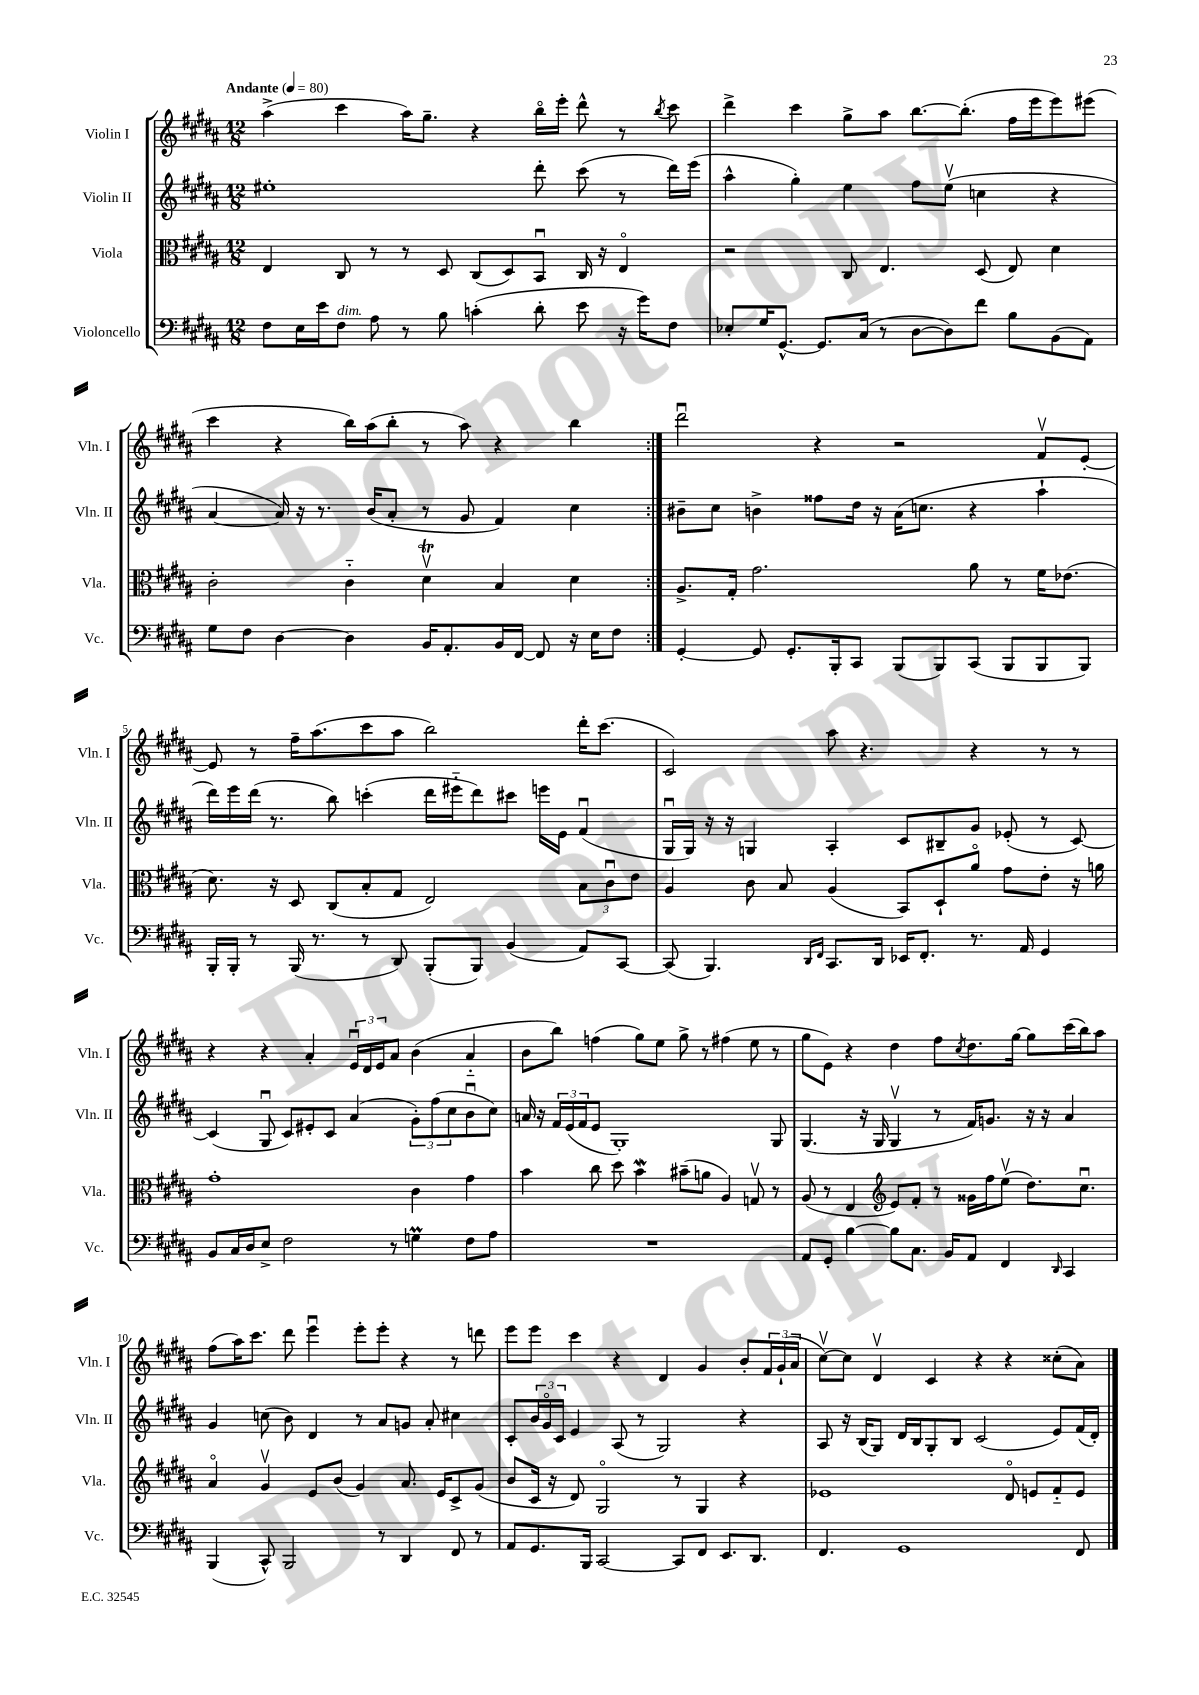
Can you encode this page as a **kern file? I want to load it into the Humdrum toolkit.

**kern	**kern	**kern	**kern
*part4	*part3	*part2	*part1
*staff4	*staff3	*staff2	*staff1
*I"Violoncello	*I"Viola	*I"Violin II	*I"Violin I
*I'Vc.	*I'Vla.	*I'Vln. II	*I'Vln. I
*clefF4	*clefC3	*clefG2	*clefG2
*k[f#c#g#d#a#]	*k[f#c#g#d#a#]	*k[f#c#g#d#a#]	*k[f#c#g#d#a#]
*M12/8	*M12/8	*M12/8	*M12/8
*MM80	*MM80	*MM80	*MM80
=1	=1	=1	=1
!	!	!	!LO:TX:a:B:t=Andante
8F#\L	4E/	1ee#X'	(4aa#^\
16E\L	.	.	.
16e\J	.	.	.
!LO:TX:a:i:t=dim.	!	!	!
8F#\J	8C#/	.	4ccc#\
8A#\	8r	.	.
8r	8r	.	16aa#\KL)
.	.	.	8.gg#~\J
8B\	8D#/	.	.
(4cn'\	(8C#/L	.	4r
.	8D#/)	.	.
8d#'\	8BBu/J	8ddd#'\	16bb\LL
.	.	.	16eee'\JJ
8e\	16C#/	(8ccc#\	8ddd#^^\
.	16r	.	.
16r	4E/	8r	8r
16g#\KL)	.	.	.
.	.	.	8qbb/
8F#\J	.	16ddd#\LL)	8ccc#\
.	.	(16eee\JJ	.
=2	=2	=2	=2
8E-X'/L	2r	4aa#^^\	4ddd#^\
16G#/K	.	.	.
[8.GG#^^/J	.	.	.
.	.	4gg#'\)	4ccc#\
8.GG#/L]	.	.	.
.	8C#/	4ee\	8gg#^\L
(16C#/Jk	.	.	.
8r	4.E/	.	8aa#\J
[8D#\L	.	8ff#\L	[8.bb\L
8D#\])	.	(8eev\J	.
.	.	.	(8.bb'\J]
8f#\J	(8D#/	4ccn\	.
8B\L	8E/)	.	16ff#\LL
.	.	.	16eee\J
(8BB\	4d#\	4r	8eee\)
8AA#\J)	.	.	(8eee#X\J
!!LO:LB:g=z
=3	=3	=3	=3
8G#\L	2c#'\	[4a#/	4ccc#\
8F#\J	.	.	.
[4D#\	.	16a#/])	4r
.	.	16r	.
.	.	8.r	.
4D#\]	4c#\	.	16bb\LL)
.	.	(16b/KL	(16aa#\J
.	.	8a#'/J	8bb'\J
16BB/KL	4d#tv\	8r	8r
8.AA#'/	.	.	.
.	.	8g#/	8aa#\)
16BB/L	4B/	4f#/)	4r
[16FF#/JJ	.	.	.
8FF#/]	.	.	.
16r	4d#\	4cc#\	4bb\
16E\KL	.	.	.
8F#\J	.	.	.
=4:|!	=4:|!	=4:|!	=4:|!
[4GG#'/	8.A#^/L	8b#X~\L	2ddd#u\
.	.	8cc#\J	.
.	16G#'/Jk	.	.
8GG#/]	2.g#\	4bn^\	.
8.GG#'/L	.	.	.
.	.	8ff##X\L	4r
16BBB'/k	.	.	.
8CC#/J	.	16dd#\Jk	.
.	.	16r	.
(8BBB/L	.	(16a#\KL	2r
.	.	8.ccn\J	.
8BBB/)	.	.	.
(8CC#/J	8a#\	4r	.
8BBB/L	8r	.	.
8BBB/	16f#\KL	4aa#`\	8f#v/L
.	(8.e-X\J	.	.
8BBB/J)	.	.	[8e'/J
!!LO:LB:g=z
=5	=5	=5	=5
16BBB'/LL	8.d#\)	16ddd#\LL)	8e/]
16BBB'/JJ	.	16eee\	.
8r	.	(16ddd#\JJ	8r
.	16r	8.r	.
(16BBB/	8D#/	.	16ff#~\KL
8.r	.	.	(8.aa#\
.	(8C#/L	8bb\)	.
8r	8B'/	(4cccn'\	8ccc#\
8DD#/)	8G#/J	.	8aa#\J
(8BBB'/L	2E/)	16ddd#\LL	2bb\)
.	.	16eee#X\J	.
8BBB/J)	.	8ddd#\)	.
(4BB/	.	8ccc#X\J	.
.	.	16eeen\LL	.
.	.	16e\JJ	.
8AA#/L)	12B\L	(4f#u/	16ddd#'\KL
.	.	.	(8.ccc#\J
.	12c#u\	.	.
[8CC#/J	.	.	.
.	12e\J	.	.
=6	=6	=6	=6
(8CC#/]	4A#/	16G#u/LL	2c#/)
.	.	16G#/JJ)	.
4.BBB/)	.	16r	.
.	.	16r	.
.	8c#\	4Gn/	.
.	8B/	.	.
16qqDD#/LL	.	.	.
16qqFF#/JJ	.	.	.
8.CC#/L	(4A#/	4A#'/	8aa#\
.	.	.	4.r
16DD#/Jk	.	.	.
16EE-X/KL	8BB/L)	8c#/L	.
8.FF#'/J	.	.	.
.	8D#`/	8B#X~/	.
8.r	8a#/J	8g#/J	4r
.	8g#\L	(8e-X'/	.
16AA#/	.	.	.
4GG#/	8e'\J	8r	8r
.	16r	[8c#/)	8r
.	16an\	.	.
!!LO:LB:g=z
=7	=7	=7	=7
8BB/L	1g#'	(4c#/]	4r
16C#/L	.	.	.
16D#/J	.	.	.
8E^/J	.	8G#u/	4r
2F#\	.	8c#/L)	.
.	.	8e#X'/	4a#'/
.	.	8c#/J	.
.	.	(4a#/	24eu/LL
.	.	.	24d#/
.	.	.	24e/J
8r	.	.	8a#/J
4GnM\	4c#\	12g#'\L)	(4b\
.	.	(12ff#\	.
.	.	12cc#\	.
8F#\L	4g#\	8bu\	4a#/
8A#\J	.	8cc#\J)	.
=8	=8	=8	=8
1.r	4b\	16an/	8b\L
.	.	16r	.
.	.	24f#/LL	8bb\J)
.	.	(24e/	.
.	.	24f#/J	.
.	8cc#\	8e/J	(4ffn\
.	8dd#\	1G#')	.
.	4bw\	.	8gg#\L)
.	.	.	8ee\J
.	(8b#X~\L	.	8gg#^\
.	8an\J	.	8r
.	4A#/)	.	(4ff#X\
.	8Gnv/	.	8ee\
.	8r	8G#/	8r
=9	=9	=9	=9
8AA#/L	(8A#/	(4.G#/	8gg#\L
8GG#'/J	8r	.	8e\J)
[4B\	4E/	.	4r
.	.	16r	.
.	.	16G#/	.
*	*clefG2	*	*
8B\L]	8e/L)	4G#v/	4dd#\
8.C#\J	8f#'/J	.	.
.	8r	8r	8ff#\L
16BB/KL	.	.	.
.	.	.	8qcc#/
8AA#/J	16g##X\LL	16f#/KL)	8.dd#\
.	16ff#\J	8.gn/J	.
4FF#/	(8eev\J	.	.
.	.	.	[16gg#\Jk
.	8.dd#\L)	16r	8gg#\L]
.	.	16r	.
16qqDD#/	.	.	.
4CC#/	.	4a#/	(16ccc#\L
.	8.cc#u\J	.	16bb\J)
.	.	.	8aa#\J
!!LO:LB:g=z
=10	=10	=10	=10
(4BBB/	4a#/	4g#/	(8ff#\L
.	.	.	16aa#\K)
.	.	.	8.ccc#\J
8CC#^^/)	4g#v/	(8ccn\	.
2BBB/	.	8b\)	8ddd#\
.	8e/L	4d#/	4eeeu\
.	(8b/J	.	.
.	4g#/)	8r	8eee'\L
8r	.	8a#/L	8eee'\J
4DD#/	8.a#/	8gn/J	4r
.	.	8a#'/	.
.	16e/KL	.	.
8FF#/	8c#^/	4cc#X\	8r
8r	(8g#/J	.	8dddn\
=11	=11	=11	=11
8AA#/L	8b/L	8c#'/L	8eee\L
8.GG#/	16c#/Jk	24b/L	8eee\J
.	.	24g#/	.
.	16r	.	.
.	.	24c#/JJ	.
.	8d#/)	4e/	4ccc#\
16BBB/Jk	.	.	.
[2CC#/	2G#/	.	.
.	.	(8A#/	4r
.	.	8r	.
.	.	2G#/)	4d#/
8CC#/L]	8r	.	.
8FF#/J	4G#/	.	4g#/
8.EE/L	.	.	.
.	4r	4r	8b'/L
8.DD#/J	.	.	.
.	.	.	24f#/L
.	.	.	(24g#`/
.	.	.	24a#/JJ
=12	=12	=12	=12
4.FF#/	1e-X	8A#/	[8cc#v\L)
.	.	16r	8cc#\J]
.	.	(16B/KL	.
.	.	8G#/J)	4d#v/
1GG#	.	16d#/LL	.
.	.	16B/J	.
.	.	8G#'/	4c#/
.	.	8B/J	.
.	.	(2c#/	4r
.	8d#/	.	4r
.	8en/L	.	.
.	8f#/	8e/L)	(8cc##X'\L
8FF#/	8e/J	(16f#/L	8a#\J)
.	.	16d#'/JJ)	.
==	==	==	==
*-	*-	*-	*-
